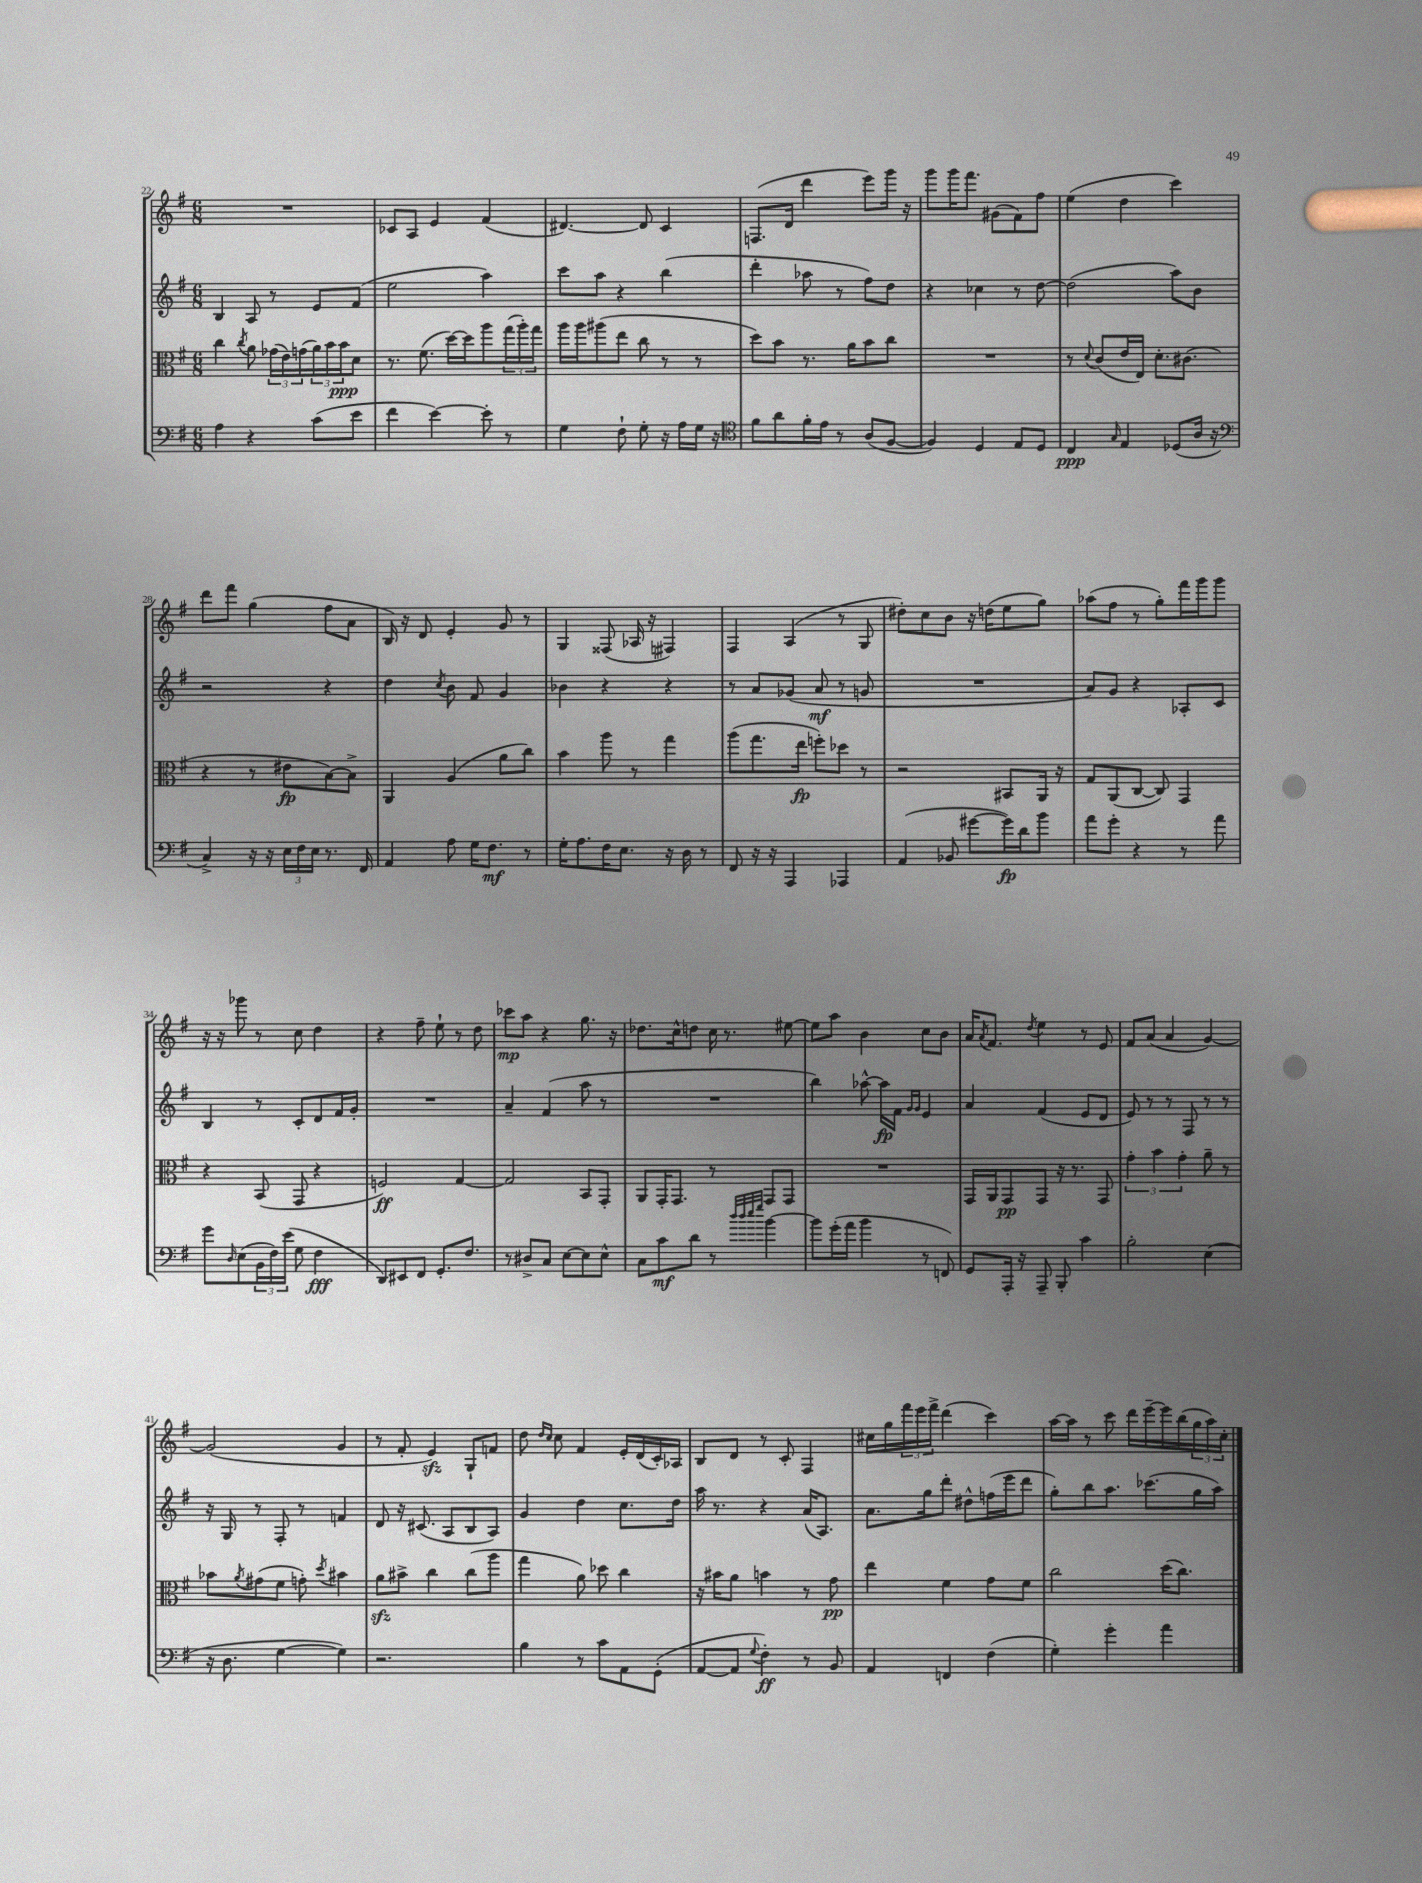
<<
\new StaffGroup <<
\new Staff = "s0" {
    \clef treble \key g \major \numericTimeSignature \time 6/8
    R2. |
    ces'8 a8 e'4 fis'4( |
    dis'4.~) dis'8 c'4 |
    f8.( d'16 d'''4 e'''8) g'''16 r16 |
    g'''8 g'''16 fis'''8. gis'8( fis'8) fis''8 |
    e''4( d''4 c'''4) |
    d'''8 fis'''8 g''4( fis''8 a'8 |
    b16) r16 d'8 e'4-. g'8 r8 |
    g4 fisis8( aes16 r16 fis4) |
    fis4 a4( r8 g8 |
    dis''8-.) c''8 b'8 r16 d''16( e''8 g''8) |
    aes''8( fis''8 r8 g''8-.) fis'''16 g'''16 g'''8 |
    r16 r16 ges'''8 r8 c''8 d''4 |
    r4 fis''8-- e''8-! r8 d''8 |
    ces'''8\mp a''8 r4 g''8. r16 |
    des''8. c''16-^ d''8 c''16 r8. eis''8~ |
    eis''8 a''8 b'4 c''8 b'8 |
    a'16 \acciaccatura { a'8 } fis'8. \acciaccatura { d''8 } e''4 r8 e'8 |
    fis'8 a'8( a'4 g'4~) |
    g'2( g'4 |
    r8 fis'8-. e'4\sfz) g8-! f'8 |
    d''8 \grace { d''16 c''16 } c''8 fis'4 e'16-. d'16( c'16-.) aes16 |
    b8 d'8 r8 c'8-. fis4 |
    cis''16 g''16 \tuplet 3/2 { fis'''16 e'''16 fis'''16-> } d'''4( c'''4) |
    a''16~ a''16 r8 c'''8 d'''16 e'''16~-- e'''16 b''16( \tuplet 3/2 { g''16 a''16) c''16-. } \bar "|." |
}
\new Staff = "s1" {
    \clef treble \key g \major \numericTimeSignature \time 6/8
    b4 a8 r8 e'8 fis'8( |
    e''2 a''4) |
    c'''8 a''8 r4 b''4( |
    d'''4-. aes''8 r8 fis''8) d''8 |
    r4 ces''4 r8 d''8~ |
    d''2( a''8) b'8 |
    r2 r4 |
    d''4 \acciaccatura { c''8 } b'8 fis'8 g'4 |
    bes'4 r4 r4 |
    r8 a'8 ges'8( a'8\mf r8 g'8 |
    R2. |
    a'8) g'8 r4 aes8-. c'8 |
    b4 r8 c'8-. d'8 fis'16 g'16-. |
    R2. |
    a'4-- fis'4( a''8 r8 |
    R2. |
    b''4) aes''8~-^ aes''16\fp fis'16 \grace { g'16 g'16 } e'4 |
    a'4 fis'4( e'8 d'8 |
    e'8) r8 r8 fis8 r8 r8 |
    r16 g16 r8 fis8-. r8 f'4 |
    d'8 r16 cis'8.( a8 b8 a8) |
    g'4 d''4 c''8. d''16 |
    a''16 r8. r4 a'16( a8.) |
    a'8. g''16 d'''8-. dis''8-^ f''16( e'''16 d'''8 |
    g''8-.) b''8 a''8. ces'''8.( g''16 a''16) \bar "|." |
}
\new Staff = "s2" {
    \clef alto \key g \major \numericTimeSignature \time 6/8
    c''4 \acciaccatura { c''8 } a'8 \tuplet 3/2 { ges'16( e'16) g'16( } \tuplet 3/2 { a'16) b'16 b'16\ppp } d'8 |
    r8. fis'8.( d''16~) d''16 a''8 \tuplet 3/2 { g''16( a''16-.) g''16 } |
    a''16 a''16 ais''8( e''8 c''8 r8 r8 |
    d''8) b'8 r8. a'16 b'8 c''8 |
    R2. |
    r8 \appoggiatura { d'8 } c'8( e'16 e16) d'8.-. cis'8.( |
    r4 r8 eis'8\fp b8~) b8-> |
    a,4 a4( a'8 c''8) |
    b'4 a''8 r8 g''4 |
    a''8( g''8. e''16\fp f''8-.) des''8 r8 |
    r2 bis,8 a,16 r16 |
    g8 a,8( c8~ c8) g,4 |
    r4 b,8( g,8 r4 |
    f2\ff) g4~ |
    g2 b,8 g,8-. |
    a,8 g,16-. g,8. r8 g,8 g,8 |
    R2. |
    g,16 a,16 g,8\pp g,8 r16 r8. g,8 |
    \tuplet 3/2 { g'4-. b'4 g'4-. } a'8-- r8 |
    bes'8 \acciaccatura { a'8 } gis'8( fis'8 g'8-.) \acciaccatura { d''8 } bis'4 |
    a'8\sfz bis'8-> c''4 c''8( a''8 |
    g''4 a'8) des''8 c''4 |
    r16 bis'16 a'8 b'4 r8 g'8\pp |
    e''4 fis'4 g'8 fis'8 |
    c''2 d''16( c''8.) \bar "|." |
}
\new Staff = "s3" {
    \clef bass \key g \major \numericTimeSignature \time 6/8
    a4 r4 c'8( e'8 |
    fis'4 e'4~) e'8-. r8 |
    g4 fis8-! g8-. r16 a16 g16 r16 |
    \clef tenor fis'8 a'8 fis'16-. e'16 r8 a8( fis8~ |
    fis4) d4 e8 d8 |
    c4\ppp \grace { g16 } e4 des8( a16 r16 |
    \clef bass c4->) r16 r16 \tuplet 3/2 { e16 fis16 e16 } r8. fis,16 |
    a,4 a8 g16 fis8.\mf r8 |
    g16-. a8. fis16 e8. r16 d16 r8 |
    fis,8 r16 r16 a,,4 aes,,4 |
    a,4( bes,8 gis'8~ gis'16\fp) d'16 b'8 |
    a'8 g'8-. r4 r8 a'8 |
    g'8 \grace { d16 } e8( \tuplet 3/2 { b,16 fis16) e'16( } g8 fis4\fff |
    d,8) eis,8 fis,8 g,8.-. fis8. |
    r8 dis8-> c8 e8~ e8 e8-^ |
    c8 c'8\mf d'8 r8 \grace { d''32 d''32 e''32 g''32 } b'4~ |
    b'8 g'16-.( a'16 b'4 r8 f,8) |
    g,8 a,,16-. r16 a,,8-- b,,8-. c'4 |
    b2-. e4( |
    r16 d8. g4~ g4) |
    r2. |
    b4 r8 c'8 a,8 g,8-.( |
    a,8~ a,8 \appoggiatura { g8 } fis4-.\ff) r8 b,8 |
    a,4 f,4 fis4( |
    g4-.) g'4-. a'4 \bar "|." |
}
>>
>>
\layout { \context { \Score currentBarNumber = #22 } }
